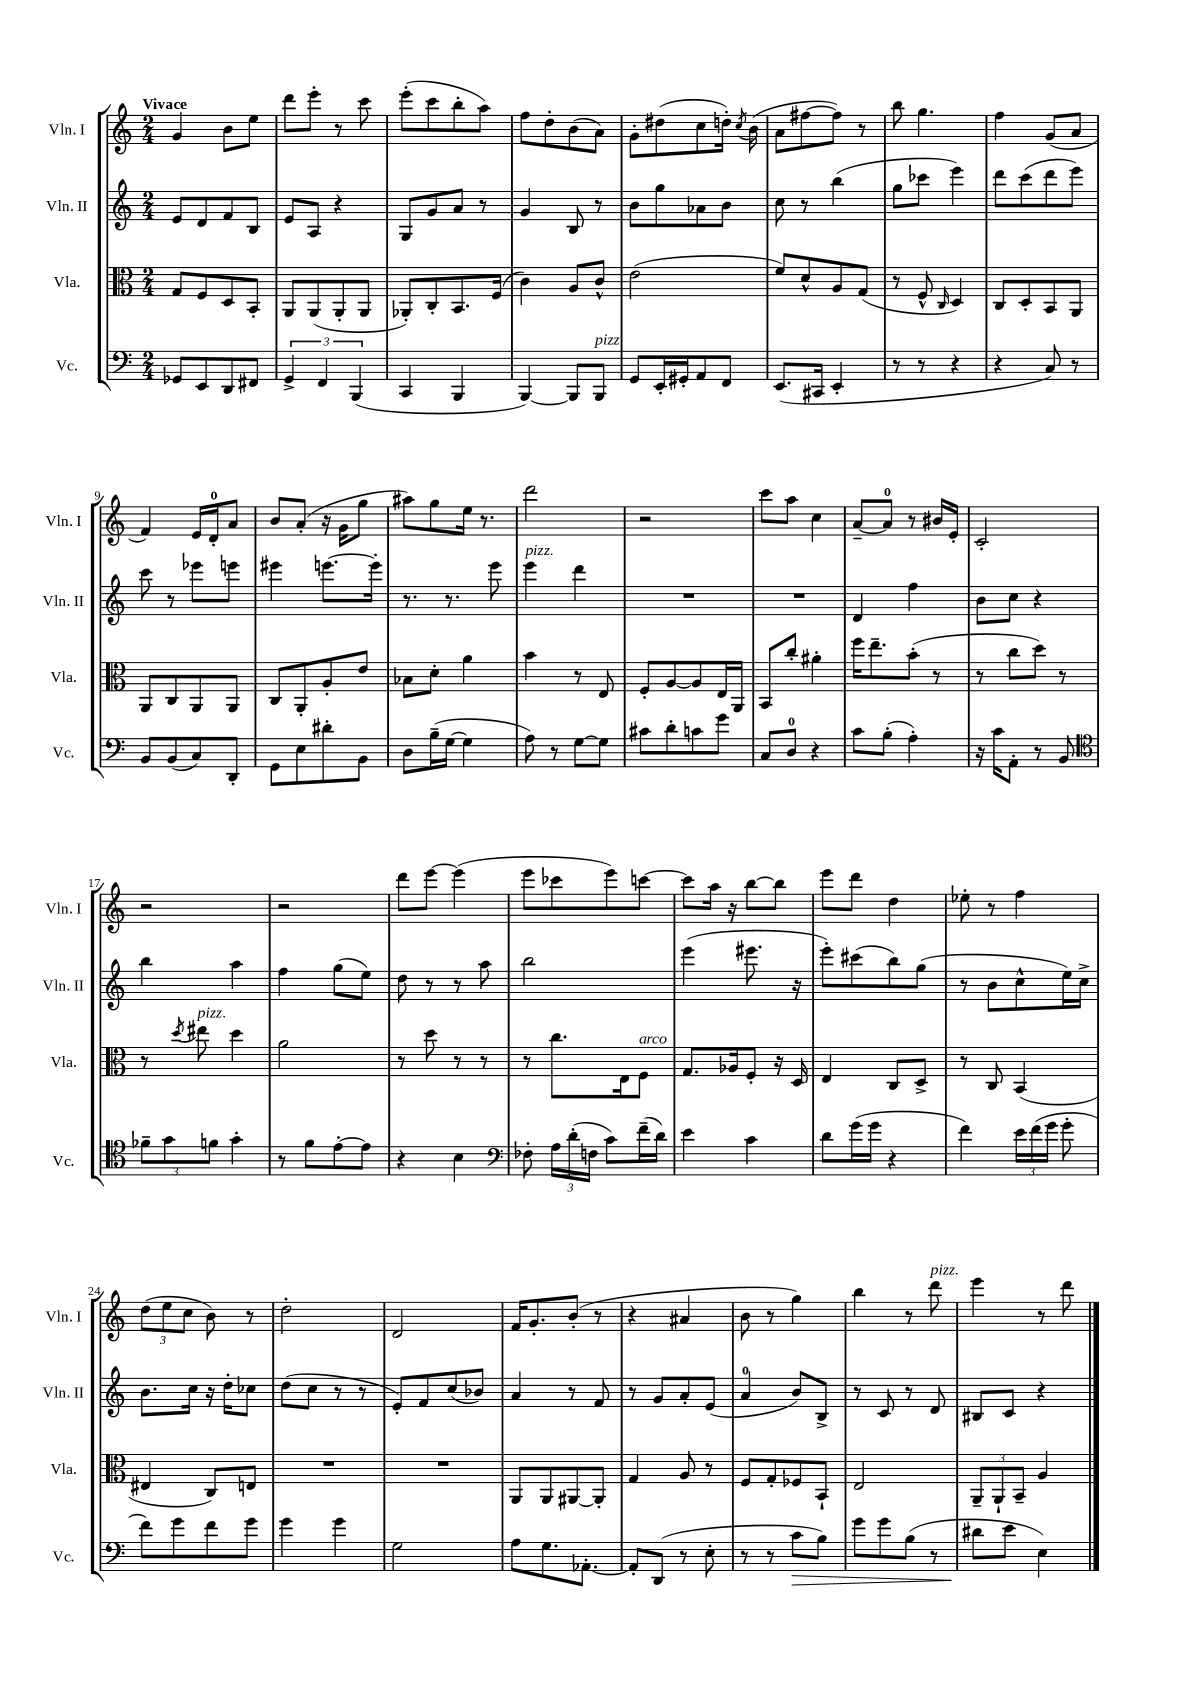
<<
\new StaffGroup <<
\new Staff = "s0" \with { instrumentName = "Vln. I" shortInstrumentName = "Vln. I" } {
    \clef treble \key c \major \numericTimeSignature \time 2/4 \tempo "Vivace"
    \autoBeamOff g'4 b'8[ e''8] |
    d'''8[ e'''8]-. r8 c'''8 |
    e'''8[-.( c'''8 b''8-. a''8]) |
    f''8[ d''8-. b'8( a'8]) |
    g'8[-. dis''8( c''8 d''16]-.) \acciaccatura { c''8 } b'16( |
    a'8[ fis''8~ fis''8]) r8 |
    b''8 g''4. |
    f''4 g'8[( a'8] |
    f'4) e'16[ d'16-0-. a'8] |
    b'8[ a'8]-.( r16 g'16[ g''8] |
    ais''8[) g''8 e''16] r8. |
    d'''2 |
    r2 |
    c'''8[ a''8] c''4 |
    a'8[~-- a'8]-0 r8 bis'16[ e'16]-. |
    c'2-. |
    r2 |
    r2 |
    d'''8[ e'''8]~ e'''4( |
    e'''8[ ces'''8 e'''8) c'''8]~ |
    c'''8[ a''16] r16 b''8[~ b''8] |
    e'''8[ d'''8] d''4 |
    ees''8-. r8 f''4 |
    \tuplet 3/2 { d''8[( e''8 c''8] } b'8) r8 |
    d''2-. |
    d'2 |
    f'16[ g'8.-. b'8]-.( r8 |
    r4 ais'4 |
    b'8 r8 g''4) |
    b''4 r8 d'''8^\markup { \italic "pizz." } |
    e'''4 r8 d'''8 \bar "|." |
}
\new Staff = "s1" \with { instrumentName = "Vln. II" shortInstrumentName = "Vln. II" } {
    \clef treble \key c \major \numericTimeSignature \time 2/4
    \autoBeamOff e'8[ d'8 f'8 b8] |
    e'8[ a8] r4 |
    g8[ g'8 a'8] r8 |
    g'4 b8 r8 |
    b'8[ g''8 aes'8 b'8] |
    c''8 r8 b''4( |
    g''8[ ces'''8] e'''4) |
    d'''8[ c'''8( d'''8 e'''8]) |
    c'''8 r8 ees'''8[ e'''8] |
    eis'''4 e'''8.[~ e'''16]-. |
    r8. r8. e'''8 |
    e'''4^\markup { \italic "pizz." } d'''4 |
    R2 |
    R2 |
    d'4 f''4 |
    b'8[ c''8] r4 |
    b''4 a''4 |
    f''4 g''8[( e''8]) |
    d''8 r8 r8 a''8 |
    b''2 |
    e'''4( eis'''8. r16 |
    e'''8[-.) cis'''8( b''8) g''8]( |
    r8 b'8[ c''8-^ e''16) c''16]-> |
    b'8.[ c''16] r16 d''16[-. ces''8] |
    d''8[( c''8] r8 r8 |
    e'8[-.) f'8 c''8( bes'8]) |
    a'4 r8 f'8 |
    r8 g'8[ a'8-. e'8]( |
    a'4-0 b'8[) b8]-> |
    r8 c'8 r8 d'8 |
    bis8[ c'8] r4 \bar "|." |
}
\new Staff = "s2" \with { instrumentName = "Vla." shortInstrumentName = "Vla." } {
    \clef alto \key c \major \numericTimeSignature \time 2/4
    \autoBeamOff g8[ f8 d8 b,8]-. |
    a,8[ a,8( a,8-. a,8] |
    aes,8[-.) c8-. b,8. f16]( |
    c'4) a8[ c'8]-^ |
    e'2( |
    f'8[) d'8-^ a8 g8]( |
    r8 f8-^ \grace { c16 } d4) |
    c8[ d8-. b,8 a,8] |
    a,8[ c8 a,8 a,8] |
    c8[ a,8-. a8-. e'8] |
    bes8[ d'8]-. a'4 |
    b'4 r8 e8 |
    f8[-. a8~ a8 e16 a,16] |
    b,8[ c''8]-. ais'4-. |
    f''16[ e''8.-- b'8]-.( r8 |
    r8 c''8[ d''8]) r8 |
    r8 \acciaccatura { d''8 } eis''8^\markup { \italic "pizz." } d''4 |
    a'2 |
    r8 d''8 r8 r8 |
    r8 c''8.[ e16 f8]^\markup { \italic "arco" } |
    g8.[ aes16 f8]-. r16 d16 |
    e4 c8[ d8]-> |
    r8 c8 b,4( |
    eis4 c8[) e8] |
    R2 |
    R2 |
    a,8[ a,8 ais,8~ ais,8]-. |
    g4 a8 r8 |
    f8[ g8-. fes8 b,8]-! |
    e2 |
    \tuplet 3/2 { a,8[-- a,8-! b,8]-- } a4 \bar "|." |
}
\new Staff = "s3" \with { instrumentName = "Vc." shortInstrumentName = "Vc." } {
    \clef bass \key c \major \numericTimeSignature \time 2/4
    \autoBeamOff ges,8[ e,8 d,8 fis,8] |
    \tuplet 3/2 { g,4-> f,4 b,,4( } |
    c,4 b,,4 |
    b,,4~) b,,8[ b,,8]^\markup { \italic "pizz." } |
    g,8[ e,16-. gis,16-. a,8 f,8] |
    e,8.[( cis,16] e,4-. |
    r8 r8 r4 |
    r4 c8) r8 |
    b,8[ b,8( c8) d,8]-. |
    g,8[ e8 dis'8-. b,8] |
    d8[ b16--( g16]~ g4 |
    a8) r8 g8[~ g8] |
    cis'8[ d'8-. c'8 g'8] |
    c8[ d8]-0 r4 |
    c'8[ b8]-.( a4-.) |
    r16 c'16[ a,8]-. r8 b,8 |
    \clef tenor \tuplet 3/2 { fes'8[-- g'8 f'8] } g'4-. |
    r8 f'8[ e'8~-. e'8] |
    r4 b4 |
    \clef bass fes8-. \tuplet 3/2 { a16[ d'16-.( f16] } c'8[) f'16--( d'16]) |
    e'4 c'4 |
    d'8[ g'16( g'16] r4 |
    f'4) \tuplet 3/2 { e'16[ f'16( g'16] } g'8-. |
    f'8[) g'8 f'8 g'8] |
    g'4 g'4 |
    g2 |
    a8[ g8. aes,8.]~-. |
    aes,8[-. d,8]( r8 e8-. |
    r8 r8 c'8[\> b8]) |
    g'8[ g'8 b8]( r8 |
    dis'8[\! e'8] e4) \bar "|." |
}
>>
>>
